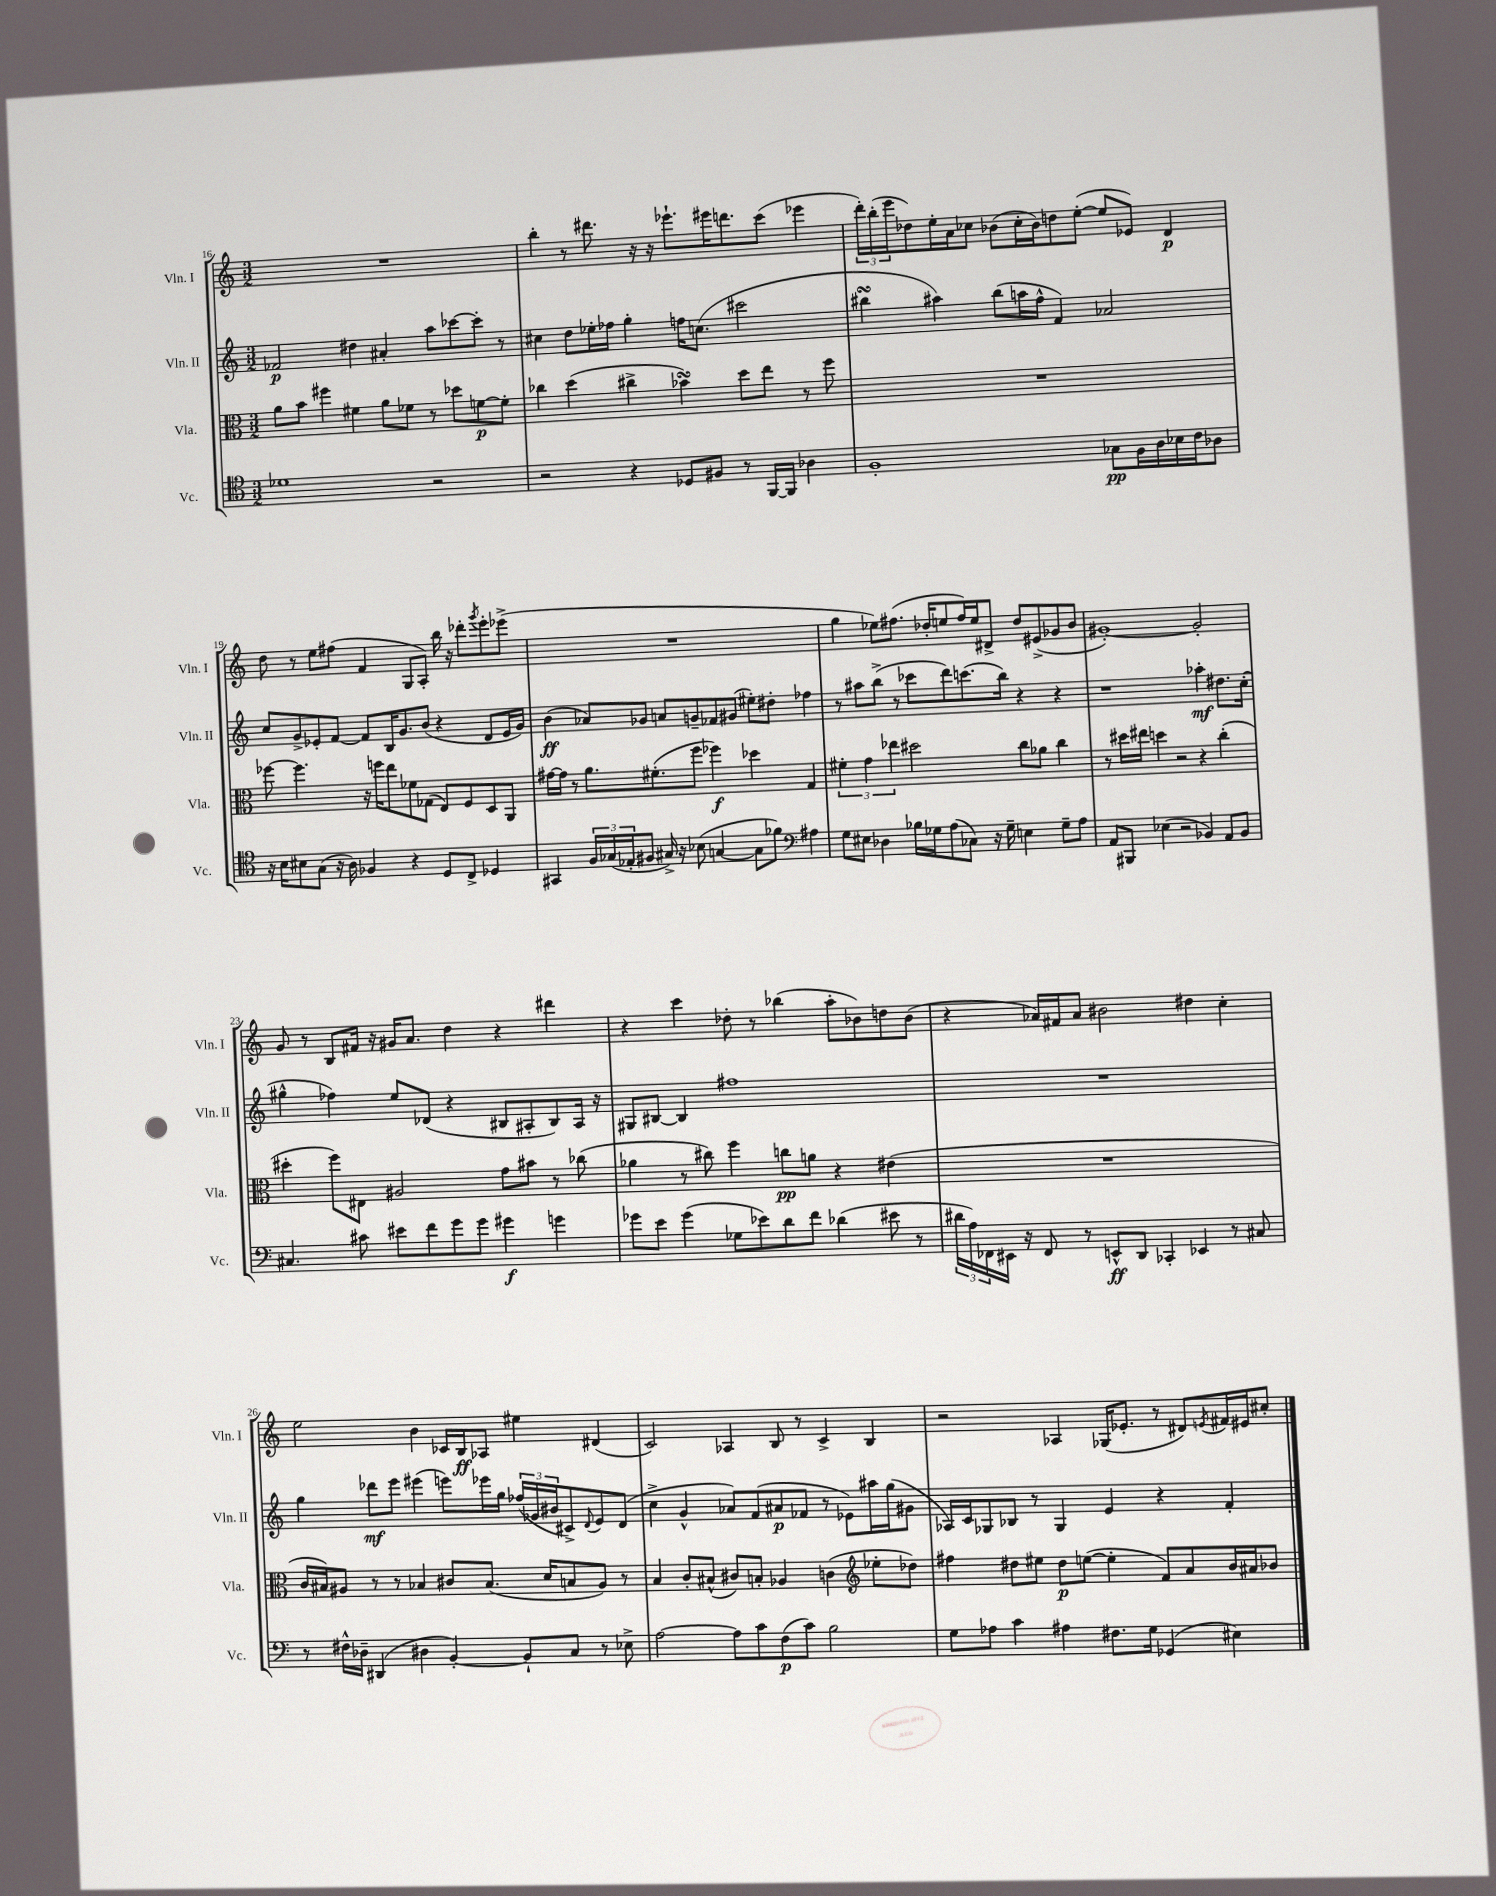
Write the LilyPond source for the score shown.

<<
\new StaffGroup <<
\new Staff = "s0" \with { instrumentName = "Vln. I" shortInstrumentName = "Vln. I" } {
    \clef treble \key c \major \numericTimeSignature \time 3/2
    R1. |
    b''4-. r8 dis'''8. r16 r16 ees'''8.-! eis'''16 d'''8. c'''8( ees'''4 |
    \tuplet 3/2 { d'''16-.) b''16-.( e'''16 } des''8) e''16-. a'16 ces''8 bes'8( ces''16-. bes'16) d''8 e''8~-.( e''8 ees'8) d'4\p |
    d''8 r8 e''8 fis''8( f'4 g8 a8-.) b''16 r16 des'''8-. \acciaccatura { g'''8 } e'''8-. ees'''8->( |
    R1. |
    g''4 ees''8) fis''8.( des''16-. e''8 fis''16) e''16 dis'8-> des''8 eis'8->( ges'8 b'8 |
    gis'1~-.) gis'2-. |
    g'8 r8 b8 fis'16 r16 gis'16 a'8. d''4 r4 dis'''4 |
    r4 c'''4 des''8-. r8 bes''4( a''8-. bes'8) d''8 bes'8( |
    r4 aes'16) fis'16 aes'8 bis'2 dis''4 c''4-. |
    e''2 b'4 ces'16 b16\ff aes8 eis''4 dis'4( |
    c'2) aes4 b8 r8 c'4-> b4 |
    r2 aes4 ges16( ees'8.-. r8 dis'8) \acciaccatura { e'8 } fis'16 eis'16 cis''8-. \bar "|." |
}
\new Staff = "s1" \with { instrumentName = "Vln. II" shortInstrumentName = "Vln. II" } {
    \clef treble \key c \major \numericTimeSignature \time 3/2
    fes'2\p dis''4 ais'4-. a''8 ces'''8~ ces'''8-. r8 |
    cis''4 d''8 ees''16-. fes''16 g''4-. f''16 c''8.( cis'''2 |
    bis''4\turn ais''4) bis''8( a''16 f''16-^ f'4) aes'2 |
    c''8 g'8-> ees'8-. f'8~ f'8 b16 g'8. b'8( r4 d'8 ees'16 g'16) |
    b'4\ff( aes'8) ges'8 a'8 g'8-- fes'8 gis'8( eis''8-.) dis''8-. fes''4 |
    r8 ais''8 b''8->( r8 ces'''8 d'''8) c'''8.( b''16) r4 r4 |
    r1 aes''4-.\mf dis''8. c''16-.( |
    gis''4-^ fes''4) e''8 des'8( r4 bis8 ais8-. bis8) ais16 r16 |
    gis8 bis8~ bis4 fis''1 |
    R1. |
    g''4 des'''8\mf e'''8 eis'''4( e'''8) ees'''16 g''16 \tuplet 3/2 { fes''16( ges'16 bis'16 } cis'8->) \appoggiatura { d'8 } e'8 d'8( |
    c''4-> g'4-^ aes'8) f'8( ais'8\p fes'8 r8 ees'8) ais''16 g''16( gis'8 |
    aes16) c'16 ges8 bes8 r8 ges4 e'4 r4 f'4-. \bar "|." |
}
\new Staff = "s2" \with { instrumentName = "Vla." shortInstrumentName = "Vla." } {
    \clef alto \key c \major \numericTimeSignature \time 3/2
    a'8 b'8 fis''4 fis'4 a'8 fes'8 r8 des''8 f'8~\p f'8-. |
    ces''4 d''4( cis''4-> bes'4\turn) d''8 e''8 r8 f''8 |
    R1. |
    fes''8~ fes''4. r16 f''16 e''8 fes'8 ges8( e8) f8 d8 a,8 |
    gis'16~ gis'16 r8 a'8. fis'8.-.( f''8 fes''4\f) des''4 g4 |
    \tuplet 3/2 { fis'4-. g'4 ees''4 } dis''2 c''8 aes'8 c''4 |
    r8 dis''16 eis''16 d''4 r2 r4 c''4-.( |
    dis''4-. f''8) eis8 ais2 g'8 bis'8 r8 ces''8( |
    aes'4 r8 cis''8) f''4 c''8\pp a'8 r4 eis'4( |
    R1. |
    c'16 bis16) ais8 r8 r8 bes4 cis'8 bes8.( d'16 b8 ais8) r8 |
    b4 c'8-. bis8-^( cis'8) b8-. aes4 c'4( \clef treble ees''8-. des''8) |
    fis''4 dis''8 eis''8 dis''8\p e''8~( e''4-. f'8) a'8 b'16 ais'16 bes'8 \bar "|." |
}
\new Staff = "s3" \with { instrumentName = "Vc." shortInstrumentName = "Vc." } {
    \clef tenor \key c \major \numericTimeSignature \time 3/2
    des'1 r2 |
    r2 r4 des8 fis8 r8 f,16~ f,16 aes4 |
    f1-. ges8\pp f16 a16 bes16 c'16 aes8 |
    r16 b16 bis8 g8( r16 a16) fes4 r4 d8 c8-> des4 |
    gis,4 \tuplet 3/2 { f16 ges16( ees16-. } fis8 gis16->) r16 bes8( g4~ g8 fes'8) \clef bass ais4 |
    g8 eis8 des4 bes16 ges16 a8( ces8) r16 ges16-- e4 ges8-- a8 |
    a,8 bis,,8 ees4( r2 bes,4) a,8 bes,8 |
    cis4. cis'8 eis'8 f'8 g'8 g'8 gis'4\f g'4 |
    ges'8 e'8 ges'4( ges8 ees'8) d'8 f'8 des'4( eis'8 r8 |
    \tuplet 3/2 { dis'16 a16) fes,16 } eis,16 r16 fes,8 r8 e,8-^\ff d,8 ces,4-. ees,4 r8 cis8 |
    r8 fis16-^ des16-- dis,4( dis4 b,4~-.) b,8-! c8 r8 ees8-> |
    a2~ a8 c'8 f8\p( c'8) b2 |
    g8 aes8 c'4 ais4 fis8. g16 ges,4( eis4) \bar "|." |
}
>>
>>
\layout { \context { \Score currentBarNumber = #16 } }
